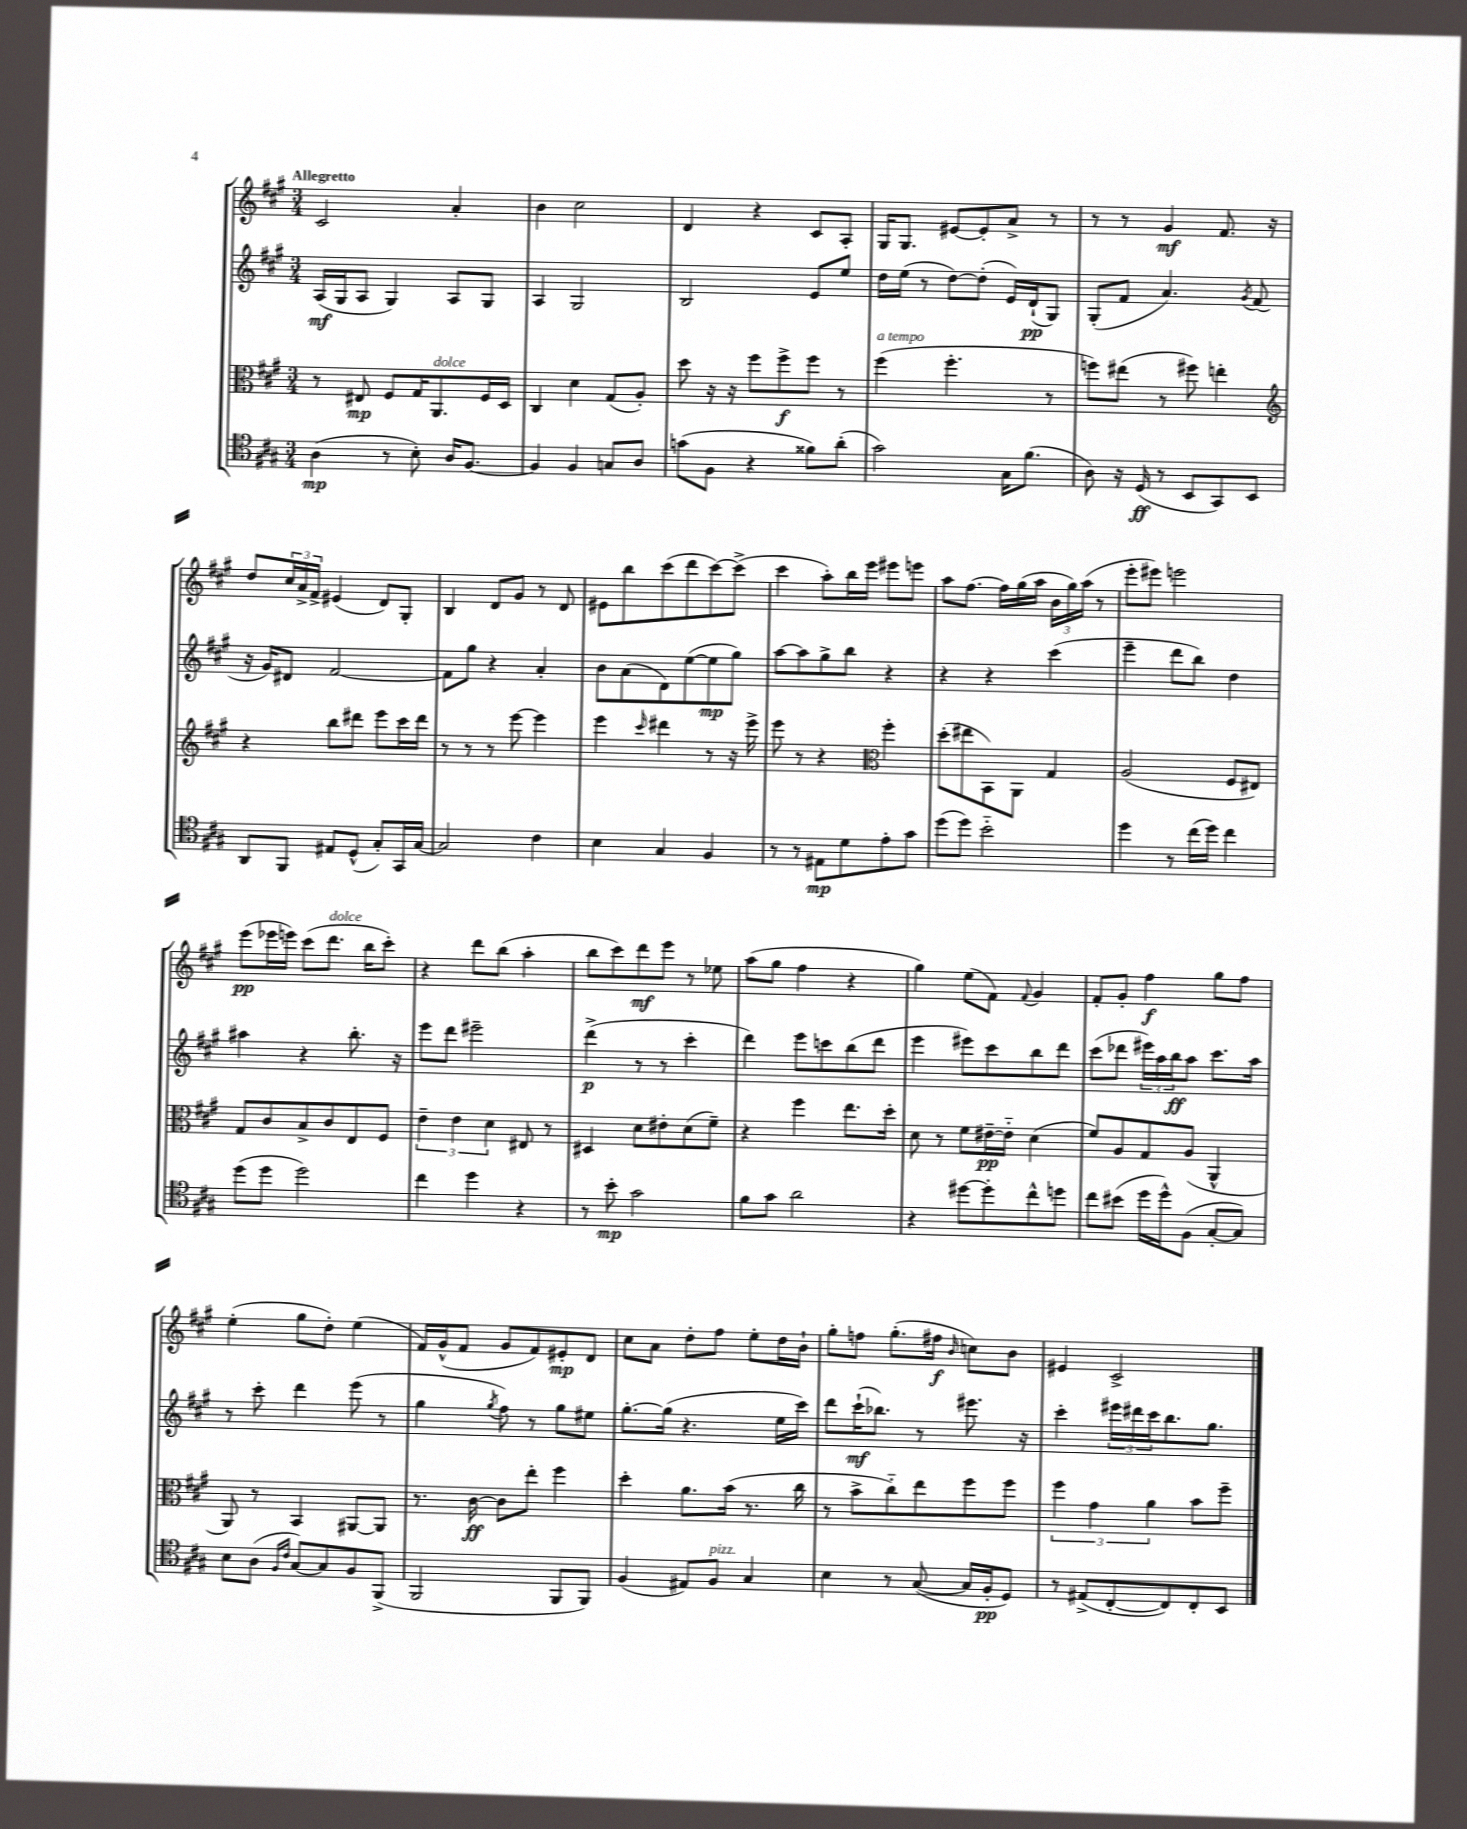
<<
\new StaffGroup <<
\new Staff = "s0" {
    \clef treble \key a \major \numericTimeSignature \time 3/4 \tempo "Allegretto"
    cis'2 a'4-. |
    b'4 cis''2 |
    d'4 r4 cis'8 a8-. |
    gis16 gis8. eis'8~ eis'8-. a'8-> r8 |
    r8 r8 gis'4\mf fis'8. r16 |
    d''8 \tuplet 3/2 { cis''16 a'16-> fis'16-> } eis'4( d'8) gis8-. |
    b4 d'8 gis'8 r8 d'8 |
    eis'8 b''8 cis'''8( d'''8 cis'''8~) cis'''8->( |
    cis'''4 a''8-.) b''16 e'''16 eis'''8 e'''8 |
    a''8 fis''8.~ fis''16 gis''16( a''16 \tuplet 3/2 { b'16 gis''16) a''16( } r8 |
    e'''8-. eis'''8) e'''2 |
    e'''8\pp( ees'''16 e'''16) cis'''8( d'''8.^\markup { \italic "dolce" } b''16 cis'''8-.) |
    r4 d'''8 b''8( a''4-. |
    b''8 cis'''8) d'''8\mf e'''8 r8 ees''8 |
    a''8( gis''8 fis''4 r4 |
    gis''4) e''8( fis'8) \appoggiatura { fis'8 } gis'4 |
    fis'8-. gis'8-. fis''4\f gis''8 fis''8 |
    e''4-.( gis''8 d''8-.) e''4( |
    fis'16) gis'16-^( fis'8 gis'8 fis'8) eis'8-.\mp d'8 |
    cis''8 a'8 d''8-. fis''8 e''8-. d''16 b'16-! |
    gis''8-. f''8 gis''8.-.( fis''16\f \grace { b'16 } c''8) b'8 |
    eis'4 cis'2-> \bar "|." |
}
\new Staff = "s1" {
    \clef treble \key a \major \numericTimeSignature \time 3/4
    a16\mf( gis16 a8 gis4) a8 gis8 |
    a4 gis2 |
    b2 e'8 e''8 |
    d''16 e''16( r8 d''8~) d''8-.( e'16) d'16-!\pp( gis8) |
    gis8-.( fis'8 a'4.) \acciaccatura { gis'8 } fis'8( |
    r16 gis'16) dis'8 fis'2~ |
    fis'8 gis''8 r4 a'4-. |
    b'8 a'8( d'8) e''8~( e''8\mp gis''8) |
    a''8~ a''8 gis''8-> b''8 r4 |
    r4 r4 cis'''4( |
    e'''4-- d'''8 b''8) d''4 |
    ais''4 r4 b''8.-. r16 |
    e'''8 d'''8 eis'''2-- |
    d'''4->\p( r8 r8 cis'''4-. |
    d'''4) e'''8 c'''8 b''8( d'''8 |
    e'''4 eis'''8) cis'''8 b''8 d'''8 |
    cis'''8( des'''8 \tuplet 3/2 { eis'''16) a''16 b''16\ff } a''8 cis'''8. a''16 |
    r8 cis'''8-. d'''4 e'''8( r8 |
    gis''4 \acciaccatura { gis''8 } fis''8) r8 gis''8 eis''8 |
    gis''8.~-. gis''16( r4. e''16 cis'''16) |
    d'''8 cis'''16-!\mf( bes''8.) r8 eis'''8. r16 |
    cis'''4-. \tuplet 3/2 { eis'''16 dis'''16 cis'''16 } b''8. gis''8. \bar "|." |
}
\new Staff = "s2" {
    \clef alto \key a \major \numericTimeSignature \time 3/4
    r8 eis8\mp fis8 gis16 a,8.^\markup { \italic "dolce" } fis16 d16 |
    cis4 d'4 gis8( a8-.) |
    d''8 r16 r16 fis''8 fis''8->\f fis''8 r8 |
    fis''4^\markup { \italic "a tempo" }( fis''4.-. r8 |
    f''8) eis''8( r8 fis''8) e''4-. |
    \clef treble r4 b''8 dis'''8 e'''8 cis'''16 dis'''16 |
    r8 r8 r8 e'''8~ e'''4 |
    e'''4 \grace { cis'''16 } dis'''4 r8 r16 e'''16-> |
    e'''8 r8 r4 \clef alto fis''4-. |
    d''8-.( eis''8 b,8) a,8 gis4 |
    a2( fis8 eis8) |
    gis8 cis'8 b8-> cis'8 e8 fis8 |
    \tuplet 3/2 { e'4-- e'4 d'4 } eis8 r8 |
    dis4 d'8 eis'8-. d'8( fis'8--) |
    r4 fis''4 e''8. d''16-. |
    d'8 r8 fis'8 eis'16~--\pp eis'16-_ d'4( |
    fis'8) a8 gis8 a8( a,4-^ |
    a,8) r8 b,4 ais,8~ ais,8 |
    r8. cis'16~\ff cis'8 e''8-. fis''4 |
    d''4-. a'8. b'16( r8. cis''16 |
    r8 b'8-> cis''8-_) e''8 fis''8 fis''8 |
    \tuplet 3/2 { fis''4 gis'4 a'4 } b'8 fis''8-- \bar "|." |
}
\new Staff = "s3" {
    \clef tenor \key a \major \numericTimeSignature \time 3/4
    a4\mp( r8 b8-.) a16 fis8.~ |
    fis4 fis4 g8 a8 |
    g'8( fis8 r4 fisis'8) a'8-.( |
    gis'2) gis16 fis'8.( |
    a8) r16 d16\ff( r8 b,8 gis,8) b,8 |
    a,8 fis,8 eis8 d8-^( gis8-.) gis,16 gis16~ |
    gis2 cis'4 |
    b4 gis4 fis4 |
    r8 r8 eis8\mp d'8 e'8-. gis'8 |
    d''8( d''8) b'2-_ |
    d''4 r8 cis''16( d''16) cis''4 |
    d''8( d''8 d''2) |
    cis''4 d''4 r4 |
    r8 b'8-.\mp gis'2 |
    fis'8 gis'8 a'2 |
    r4 dis''8~ dis''8-. cis''8-^ d''8 |
    cis''8 bis'8( d''16 d''16-^) fis8( gis8~-. gis8) |
    b8 a8( \grace { fis16 cis'16 } gis8~) gis8 fis8 fis,8->( |
    fis,2 fis,8 fis,8) |
    fis4( eis8) fis8^\markup { \italic "pizz." } gis4 |
    b4 r8 gis8~( gis16 fis16-.\pp d8) |
    r8 eis8->( cis8~-. cis8) cis8-. b,8 \bar "|." |
}
>>
>>
\layout { \context { \Score \remove "Bar_number_engraver" } }
